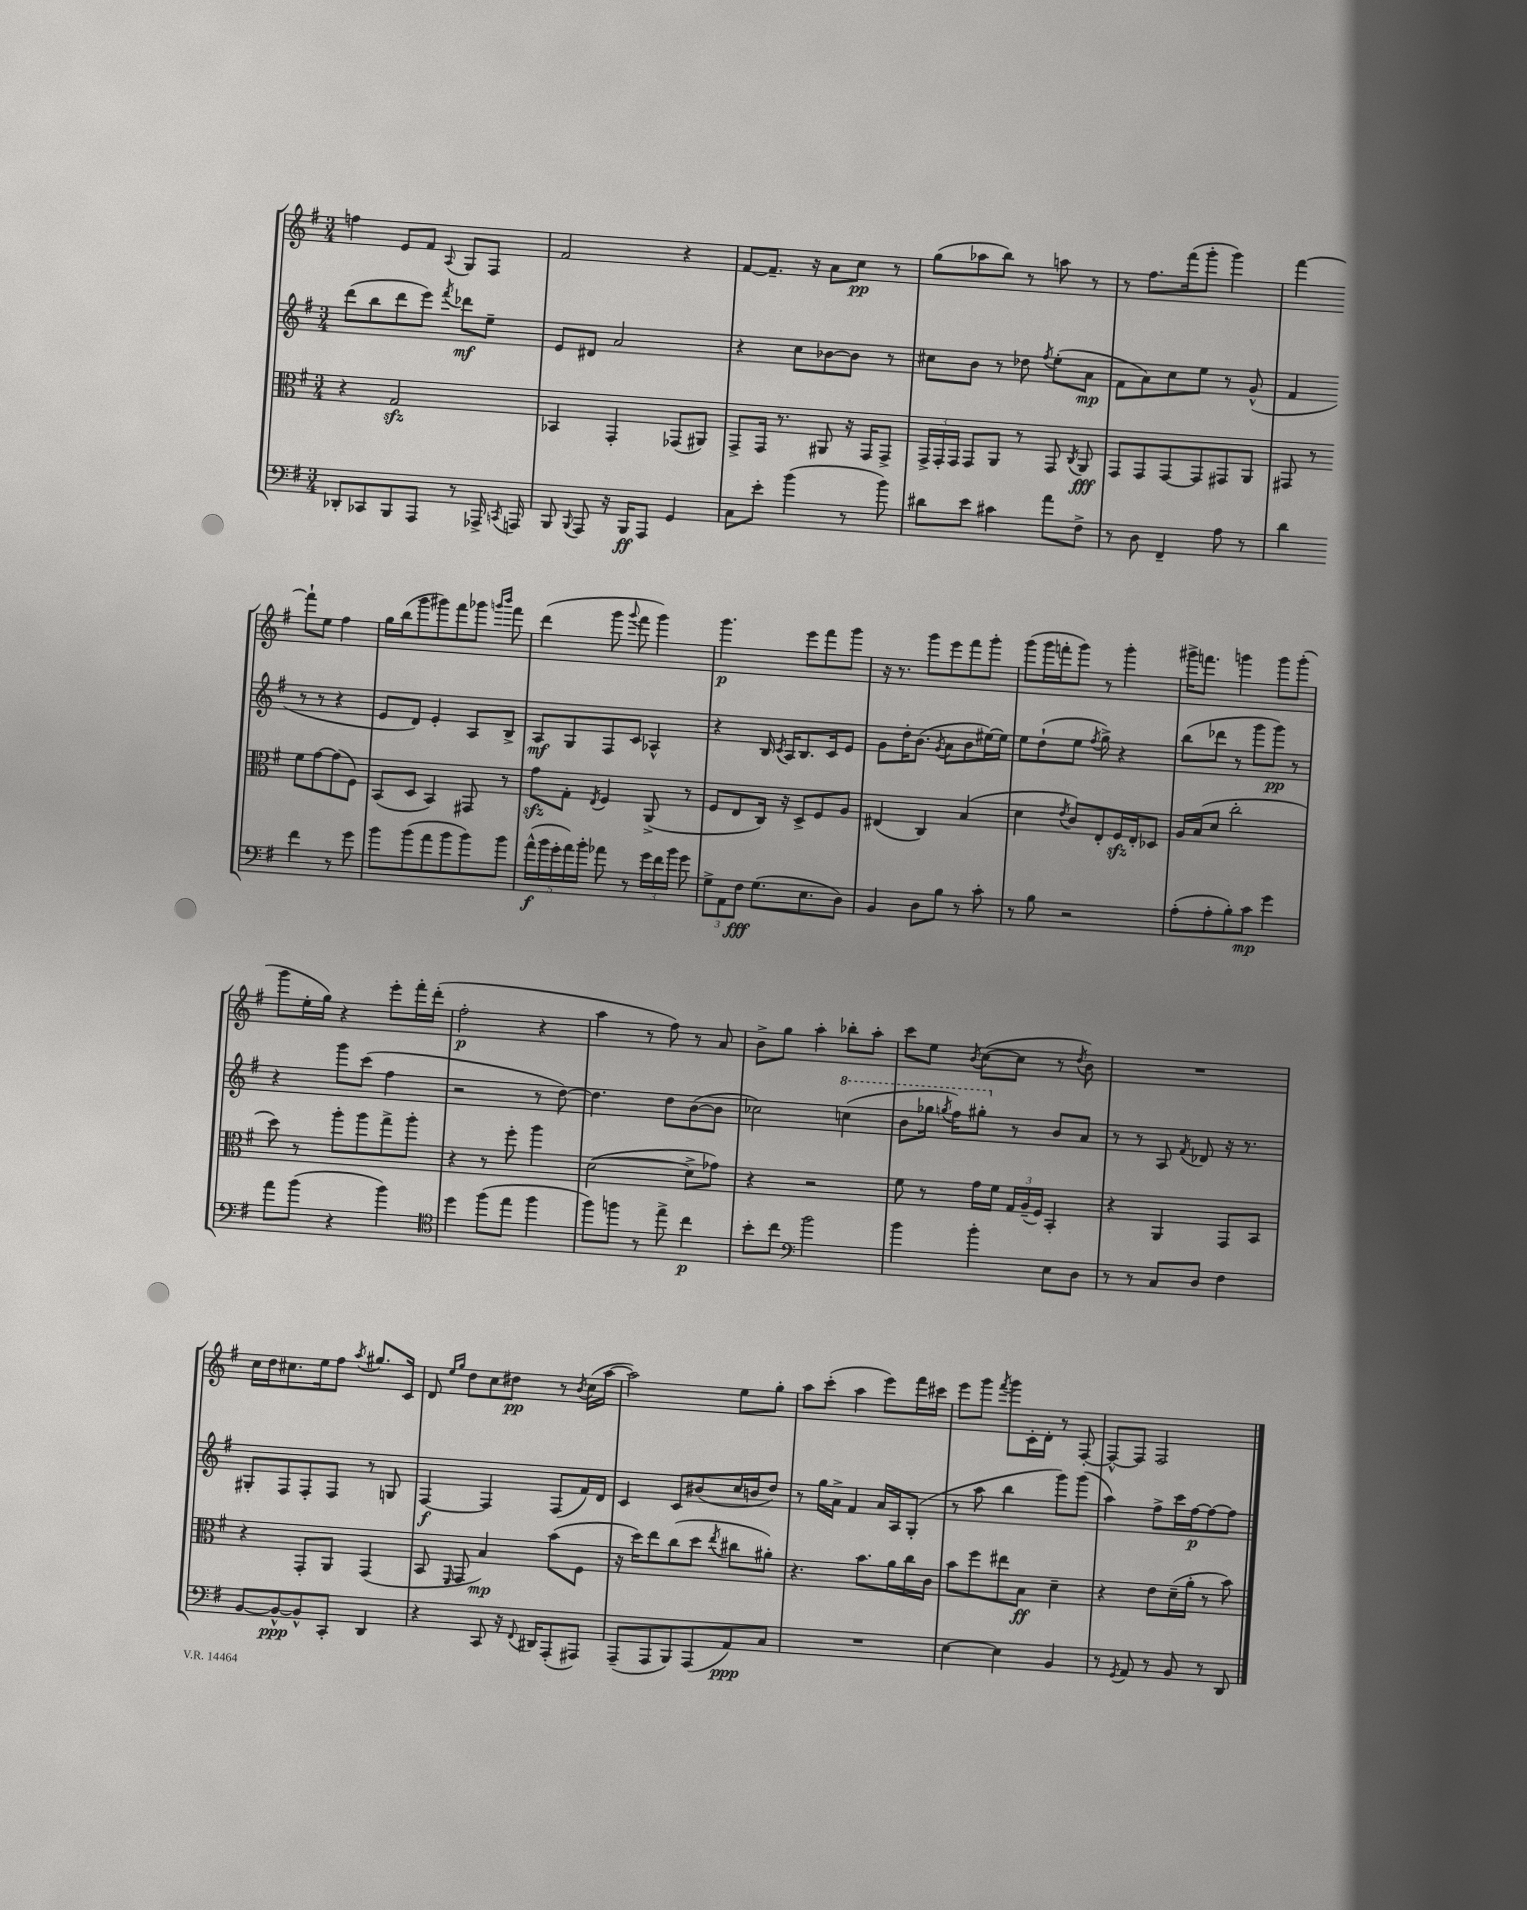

**kern	**dynam	**kern	**dynam	**kern	**dynam	**kern	**dynam
*part4	*part4	*part3	*part3	*part2	*part2	*part1	*part1
*staff4	*staff4	*staff3	*staff3	*staff2	*staff2	*staff1	*staff1
*clefF4	*	*clefC3	*	*clefG2	*	*clefG2	*
*k[f#]	*	*k[f#]	*	*k[f#]	*	*k[f#]	*
*M3/4	*	*M3/4	*	*M3/4	*	*M3/4	*
=63	=63	=63	=63	=63	=63	=63	=63
8DD-X'/L	.	4r	.	(8ddd\L	.	4ffn\	.
8CC-X/	.	.	.	8bb\	.	.	.
8BBB/	.	2Gzz/	.	8ddd\	.	8e/L	.
8AAA/J	.	.	.	8eee\J)	.	8f#/J	.
.	.	.	.	8qfff#/	.	8qqA/	.
8r	.	.	.	8ddd-X\L	mf	8G/L	.
16AAA-X^/	.	.	.	8ee~\J	.	8F#/J	.
8qCCn/	.	.	.	.	.	.	.
16AAAn/	.	.	.	.	.	.	.
=64	=64	=64	=64	=64	=64	=64	=64
8BBB/	.	4BB-X/	.	8e/L	.	2f#/	.
8qqBBB/	.	.	.	.	.	.	.
8AAA/	.	.	.	8d#X/J	.	.	.
16r	.	4GG'/	.	2a/	.	.	.
16BBB/KL	ff	.	.	.	.	.	.
8AAA/J	.	.	.	.	.	.	.
4GG/	.	(8GG-X/L	.	.	.	4r	.
.	.	8AA#X/J)	.	.	.	.	.
=65	=65	=65	=65	=65	=65	=65	=65
8C\L	.	8GG^/L	.	4r	.	[8f#/L	.
8e'\J	.	16GG/Jk	.	.	.	8.f#~/J]	.
.	.	8.r	.	.	.	.	.
(4b\	.	.	.	8cc\L	.	.	.
.	.	.	.	.	.	16r	.
.	.	8AA#X/	.	[8b-X\	.	8a\L	.
8r	.	16r	.	8b-\J]	.	8cc\J	pp
.	.	16GG/KL	.	.	.	.	.
8b\)	.	8GG^/J	.	8r	.	8r	.
=66	=66	=66	=66	=66	=66	=66	=66
8d#X\L	.	24GG^/LL	.	8cc#X\L	.	(8gg\L	.
.	.	24GG'/	.	.	.	.	.
.	.	24GG/JJ	.	.	.	.	.
8e\J	.	8GG/L	.	8b\J	.	8aa-X\	.
4c#X\	.	8AA/J	.	8r	.	8bb\J)	.
.	.	8r	.	8dd-X\	.	8r	.
.	.	.	.	8qff#/	.	.	.
8a\L	.	8GG/	.	(8ee'\L	.	8aan\	.
.	.	8qC/	.	.	.	.	.
8F#^\J	.	8AA/	fff	8a\J	mp	8r	.
=67	=67	=67	=67	=67	=67	=67	=67
8r	.	8GG/L	.	8f#\L	.	8r	.
8D\	.	8GG/	.	8a\)	.	8.ff#\L	.
4FF#~/	.	[8GG/	.	8cc\	.	.	.
.	.	.	.	.	.	(16fff#\k	.
.	.	8GG/]	.	8ee\J	.	8ggg'\J	.
8A\	.	8GG#X/	.	8r	.	4ggg\)	.
8r	.	8AA/J	.	(8g^^/	.	.	.
=68	=68	=68	=68	=68	=68	=68	=68
4d\	.	8GG#X/	.	4f#/	.	[4fff#\	.
.	.	8r	.	.	.	.	.
4f#\	.	8f#\L	.	8r	.	8fff#`\L]	.
.	.	[8g\	.	8r	.	8ee\J	.
8r	.	(8g\]	.	4r	.	4ff#\	.
8g\	.	8F#\J)	.	.	.	.	.
!!LO:LB:g=z
=69	=69	=69	=69	=69	=69	=69	=69
8b\L	.	(8BB/L	.	8e/L	.	16gg\LL	.
.	.	.	.	.	.	(16bb\J	.
(8b\	.	8D/J	.	8d/J)	.	8ggg\	.
8a\	.	4BB/)	.	4e'/	.	8ggg#X\)	.
8b\	.	.	.	.	.	8fff#\	.
8b\)	.	8GG#X/	.	8A/L	.	8ggg-X\J	.
.	.	.	.	.	.	16qqgggn/LL	.
.	.	.	.	.	.	16qqbbb/JJ	.
8b\J	.	8r	.	8B^/J	.	8fff#\	.
=70	=70	=70	=70	=70	=70	=70	=70
(20a^^\LL	f	8gzz\L	.	8A/L	mf	(4ddd\	.
20b\	.	.	.	.	.	.	.
20g'\	.	.	.	.	.	.	.
.	.	8G'\J	.	8G/	.	.	.
20a\)	.	.	.	.	.	.	.
20b'\JJ	.	.	.	.	.	.	.
.	.	8qE/	.	.	.	.	.
8a-X\	.	4F#/	.	8F#/	.	8ggg\	.
.	.	.	.	.	.	8qqggg/	.
8r	.	.	.	8c/J	.	8fff#\	.
24g\LL	.	(8AA^/	.	4A-X^^/	.	4ggg\)	.
24f#\	.	.	.	.	.	.	.
24b\JJ	.	.	.	.	.	.	.
8g\	.	8r	.	.	.	.	.
=71	=71	=71	=71	=71	=71	=71	=71
12G^\L	.	8F#/L	.	4r	.	4.ggg\	p
12AA\	.	.	.	.	.	.	.
.	.	8E/	.	.	.	.	.
12F#\J	fff	.	.	.	.	.	.
(8.G\L	.	16C/Jk)	.	16B/	.	.	.
.	.	.	.	8qc/	.	.	.
.	.	16r	.	16A/KL	.	.	.
.	.	8D^/L	.	8.B/	.	8eee\L	.
8.E\	.	.	.	.	.	.	.
.	.	8F#/	.	.	.	8fff#\	.
.	.	.	.	16c/k	.	.	.
8D\J)	.	8A/J	.	8e/J	.	8ggg\J	.
=72	=72	=72	=72	=72	=72	=72	=72
4BB/	.	(4E#X/	.	8g\L	.	16r	.
.	.	.	.	.	.	8.r	.
.	.	.	.	16dd'\K	.	.	.
.	.	.	.	(8.b\J	.	.	.
8D\L	.	4C/)	.	.	.	8ggg\L	.
.	.	.	.	8qg/	.	.	.
8B\J	.	.	.	8a\L	.	8eee\	.
8r	.	(4B/	.	8b\	.	8fff#\	.
8c'\	.	.	.	[16ee#X\L)	.	8ggg'\J	.
.	.	.	.	16ee#\JJ]	.	.	.
=73	=73	=73	=73	=73	=73	=73	=73
8r	.	4d\	.	8ee\L	.	(8ggg\L	.
8B\	.	.	.	(8dd`\	.	16ggg\L	.
.	.	.	.	.	.	16fffn'\J	.
.	.	8qe/	.	.	.	.	.
2r	.	8c/L)	.	8ee\J	.	8ggg\J)	.
.	.	.	.	8qff#/	.	.	.
.	.	8E'/	.	8gg^\)	.	8r	.
.	.	16F#zz/L	.	4r	.	4ggg'\	.
.	.	16E'/J	.	.	.	.	.
.	.	8D-X/J	.	.	.	.	.
=74	=74	=74	=74	=74	=74	=74	=74
(8A'\L	.	16A/LL	.	(8bb\L	.	16ggg#X^\KL	.
.	.	(16B/J	.	.	.	8.fffn\J	.
8A'\	.	8d/J	.	8ddd-X\J	.	.	.
8B'\)	.	2cc'\	.	8r	.	4gggn\	.
8c\J	mp	.	.	8ggg\L	.	.	.
4g\	.	.	.	8ggg\J)	pp	8ggg\L	.
.	.	.	.	8r	.	(8ggg'\J	.
!!LO:LB:g=z
=75	=75	=75	=75	=75	=75	=75	=75
8a\L	.	8dd\)	.	4r	.	8ggg\L	.
(8b\J	.	8r	.	.	.	16ee'\L	.
.	.	.	.	.	.	16gg\JJ)	.
4r	.	8aa'\L	.	8ggg\L	.	4r	.
.	.	8aa\	.	(8ccc\J	.	.	.
4b\)	.	8gg^\	.	4ff#\	.	8eee'\L	.
.	.	8aa'\J	.	.	.	16fff#'\L	.
.	.	.	.	.	.	(16ddd'\JJ	.
=76	=76	=76	=76	=76	=76	=76	=76
*clefC4	*	*	*	*	*	*	*
4dd\	.	4r	.	2r	.	2ff#'\	p
(8ff#\L	.	8r	.	.	.	.	.
8ee\J	.	8ff#'\	.	.	.	.	.
4ff#\	.	4aa\	.	8r	.	4r	.
.	.	.	.	[8dd\)	.	.	.
=77	=77	=77	=77	=77	=77	=77	=77
8ff#\L)	.	([2d\	.	4.dd\]	.	4aa\	.
8ffn\J	.	.	.	.	.	.	.
8r	.	.	.	.	.	8r	.
8ee^\	.	.	.	8dd\L	.	8ff#\)	.
4cc\	p	8d^\L]	.	([8b\	.	8r	.
.	.	8g-X\J)	.	8b\J]	.	8a/	.
=78	=78	=78	=78	=78	=78	=78	=78
8b'\L	.	4r	.	2cc-X\)	.	8b^\L	.
8cc\J	.	.	.	.	.	8gg\J	.
*clefF4	*	*	*	*	*	*	*
2b\	.	2r	.	.	.	4aa'\	.
*	*	*	*	*8va	*	*	*
.	.	.	.	(4cccn\	.	8bb-X'\L	.
.	.	.	.	.	.	8aa'\J	.
=79	=79	=79	=79	=79	=79	=79	=79
4b\	.	8f#\	.	8bb\L	.	8ccc\L	.
.	.	8r	.	16ggg-X\Jk	.	8ee\J	.
.	.	.	.	8qgggn/	.	.	.
.	.	.	.	16fff#\KL)	.	.	.
.	.	.	.	.	.	8qb/	.
4b'\	.	16g\LL	.	8ggg#X'\J	.	([8cc\L	.
.	.	16f#\JJ	.	.	.	.	.
*	*	*	*	*X8va	*	*	*
.	.	24G/LL	.	8r	.	8cc\J]	.
.	.	(24A~/	.	.	.	.	.
.	.	24F#/JJ)	.	.	.	.	.
8E\L	.	4BB'/	.	8b/L	.	8r	.
.	.	.	.	.	.	8qdd/	.
8D\J	.	.	.	8a/J	.	8b\)	.
=80	=80	=80	=80	=80	=80	=80	=80
8r	.	4r	.	8r	.	2.r	.
8r	.	.	.	8r	.	.	.
8C/L	.	4AA/	.	8A/	.	.	.
.	.	.	.	8qf#/	.	.	.
8D/J	.	.	.	8d-X/	.	.	.
4F#\	.	8GG/L	.	16r	.	.	.
.	.	.	.	8.r	.	.	.
.	.	8BB/J	.	.	.	.	.
!!LO:LB:g=z
=81	=81	=81	=81	=81	=81	=81	=81
[8BB/L	.	4r	.	8G#X'/L	.	16cc\LL	.
.	.	.	.	.	.	16dd\J	.
8BB^^/_	ppp	.	.	8F#/	.	8.cc#X\	.
8BB^^/]	.	8GG'/L	.	8F#'/	.	.	.
.	.	.	.	.	.	16ee\k	.
8CC'/J	.	8AA/J	.	8F#/J	.	8ff#\J	.
.	.	.	.	.	.	8qaa/	.
4DD/	.	(4GG/	.	8r	.	8.gg#X/L	.
.	.	.	.	8Gn/	.	.	.
.	.	.	.	.	.	16c/Jk	.
=82	=82	=82	=82	=82	=82	=82	=82
4r	.	8BB/	.	[4F#/	f	8d/	.
.	.	.	.	.	.	16qqee/LL	.
.	.	16qqFF#/	.	.	.	16qqgg/JJ	.
.	.	8GG/	.	.	.	8dd\L	.
8CC/	.	4B/)	mp	4F#/]	.	8cc\	.
16r	.	.	.	.	.	8dd#X\J	pp
8qqFF#/	.	.	.	.	.	.	.
16DD#X/KL	.	.	.	.	.	.	.
(8AAA'/	.	(8b\L	.	(8F#/L	.	8r	.
.	.	.	.	.	.	8qb/	.
8AAA#X/J)	.	8F#\J	.	16f#/L)	.	(16cc\LL	.
.	.	.	.	16d/JJ	.	[16aa\JJ	.
=83	=83	=83	=83	=83	=83	=83	=83
(8AAA~/L	.	16r	.	4c/	.	2aa\])	.
.	.	16dd\KL)	.	.	.	.	.
8AAA/	.	8ee\	.	.	.	.	.
8BBB/)	.	(8cc\	.	8c/L	.	.	.
(8AAA/	.	8dd\J	.	(8b#X/	.	.	.
.	.	8qee/	.	.	.	.	.
8AA/)	ppp	8cc#X\L	.	16cc/L	.	8ee\L	.
.	.	.	.	16bn/J	.	.	.
8C/J	.	8a#X'\J)	.	8dd/J)	.	8gg'\J	.
=84	=84	=84	=84	=84	=84	=84	=84
2.r	.	4.r	.	8r	.	8aa\L	.
.	.	.	.	16gg\LL	.	(8ccc'\J	.
.	.	.	.	16a^\JJ	.	.	.
.	.	.	.	4f#/	.	4aa\	.
.	.	8.b\L	.	.	.	.	.
.	.	.	.	16a/LL	.	8eee\L)	.
.	.	16a\L	.	16A/J	.	.	.
.	.	16cc\	.	(8G'/J	.	16fff#\L	.
.	.	16c\JJ	.	.	.	16ccc#X\JJ	.
=85	=85	=85	=85	=85	=85	=85	=85
[4E\	.	8b\L	.	8r	.	8eee\L	.
.	.	8ff#\	.	8aa\	.	8ggg\J	.
.	.	.	.	.	.	8qfff#/	.
4E\]	.	8ee#X\	.	4bb\	.	8ggg\L	.
.	.	8B\J	ff	.	.	16c'\L	.
.	.	.	.	.	.	16d'\JJ	.
4BB/	.	4d~\	.	8ggg\L)	.	8r	.
.	.	.	.	(8ggg\J	.	[8F#'/	.
=86	=86	=86	=86	=86	=86	=86	=86
8r	.	4r	.	4aa\)	.	8F#^^/L_	.
8qGG/	.	.	.	.	.	.	.
8AA/	.	.	.	.	.	8F#/J]	.
8r	.	8e\L	.	8ff#^\L	.	2F#/	.
8BB/	.	(16d~\L	.	16ccc\L	.	.	.
.	.	16a'\JJ	.	[16ff#\J	p	.	.
8r	.	8r	.	8ff#\_	.	.	.
8DD/	.	8b\)	.	8ff#\J]	.	.	.
==	==	==	==	==	==	==	==
*-	*-	*-	*-	*-	*-	*-	*-
